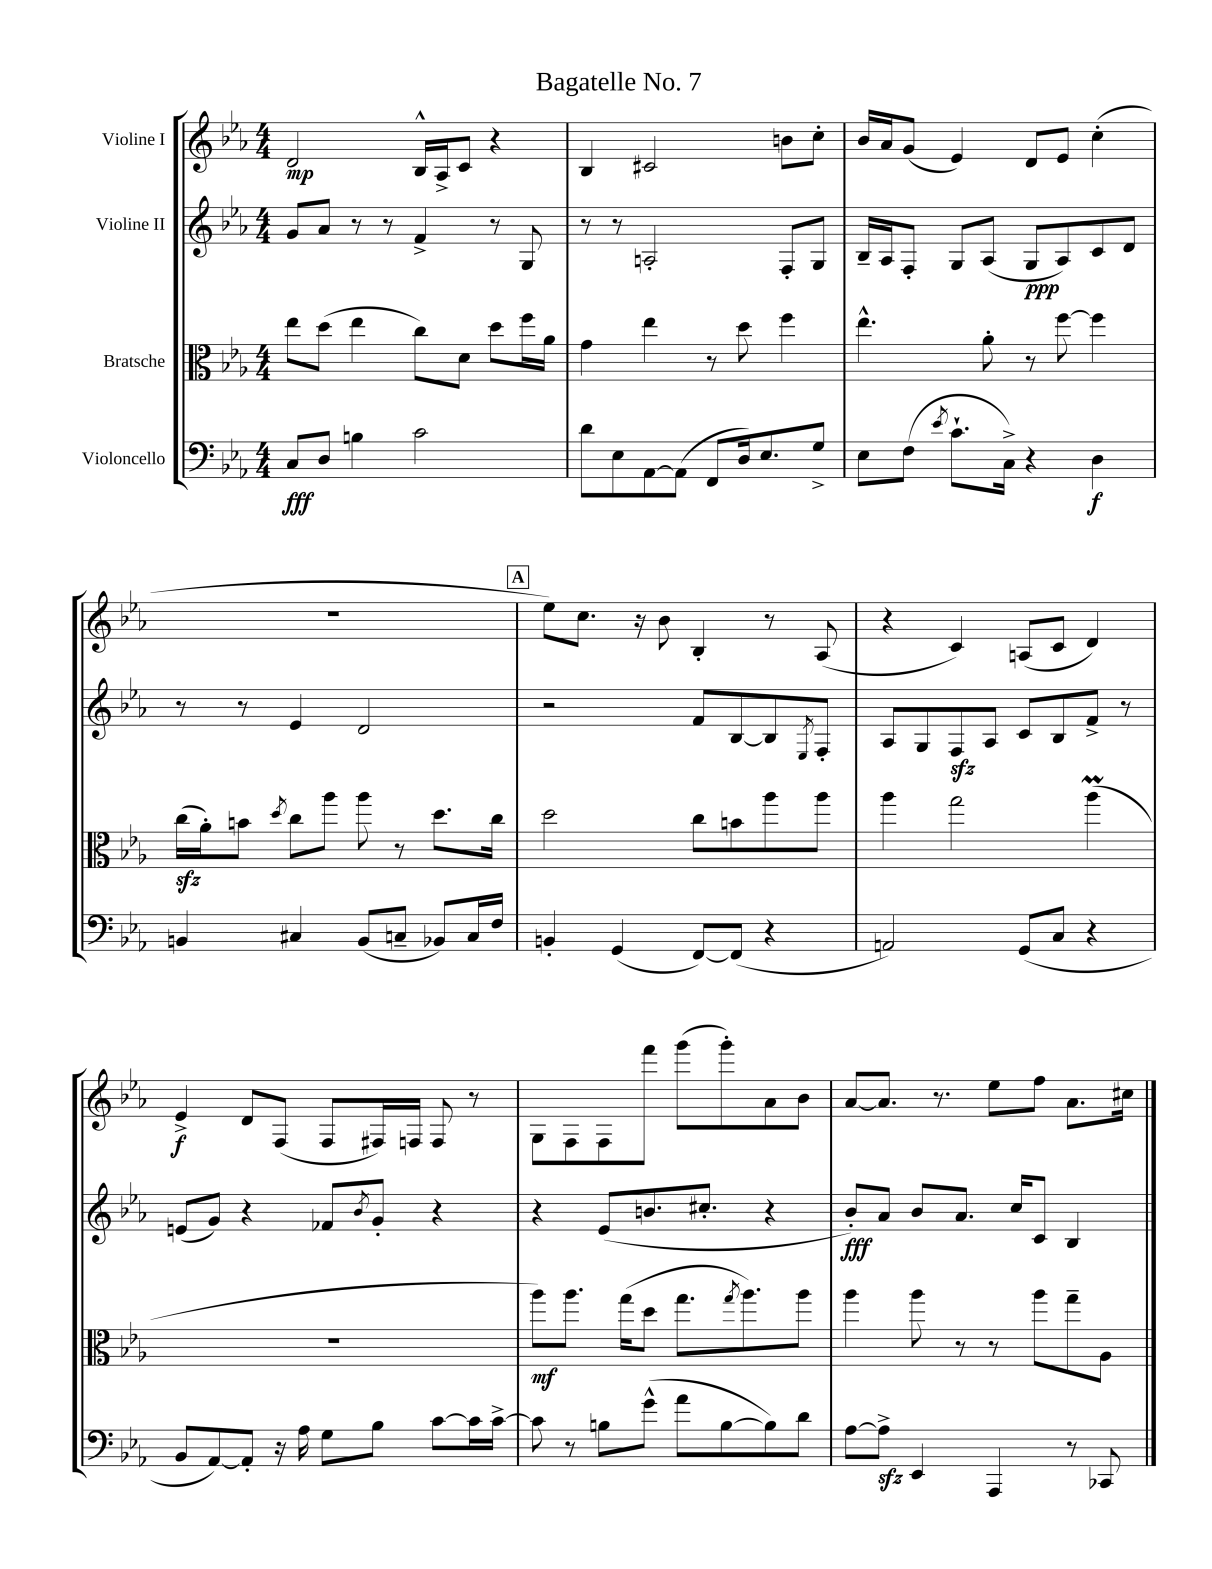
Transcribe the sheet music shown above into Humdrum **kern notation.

**kern	**dynam	**kern	**dynam	**kern	**dynam	**kern	**dynam
*part4	*part4	*part3	*part3	*part2	*part2	*part1	*part1
*staff4	*staff4	*staff3	*staff3	*staff2	*staff2	*staff1	*staff1
*I"Violoncello	*	*I"Bratsche	*	*I"Violine II	*	*I"Violine I	*
*clefF4	*	*clefC3	*	*clefG2	*	*clefG2	*
*k[b-e-a-]	*	*k[b-e-a-]	*	*k[b-e-a-]	*	*k[b-e-a-]	*
*M4/4	*	*M4/4	*	*M4/4	*	*M4/4	*
=1	=1	=1	=1	=1	=1	=1	=1
8C/L	fff	8ee-\L	.	8g/L	.	2d/	mp
8D/J	.	(8dd\J	.	8a-/J	.	.	.
4Bn\	.	4ee-\	.	8r	.	.	.
.	.	.	.	8r	.	.	.
2c\	.	8cc\L)	.	4f^/	.	16B-^^/LL	.
.	.	.	.	.	.	16A-^/J	.
.	.	8d\J	.	.	.	8c/J	.
.	.	8dd\L	.	8r	.	4r	.
.	.	16ff\L	.	8G/	.	.	.
.	.	16a-\JJ	.	.	.	.	.
=2	=2	=2	=2	=2	=2	=2	=2
8d\L	.	4g\	.	8r	.	4B-/	.
8E-\	.	.	.	8r	.	.	.
[8AA-\	.	4ee-\	.	2An'/	.	2c#X/	.
(8AA-\J]	.	.	.	.	.	.	.
8FF/L	.	8r	.	.	.	.	.
16D/k)	.	8dd\	.	.	.	.	.
8.E-/	.	.	.	.	.	.	.
.	.	4ff\	.	8F'/L	.	8bn\L	.
8G^/J	.	.	.	8G/J	.	8cc'\J	.
=3	=3	=3	=3	=3	=3	=3	=3
8E-\L	.	4.ee-^^\	.	16B-~/LL	.	16b-/LL	.
.	.	.	.	16A-/J	.	16a-/J	.
(8F\J	.	.	.	8F'/J	.	(8g/J	.
8qe-/	.	.	.	.	.	.	.
8.c`\L	.	.	.	8G/L	.	4e-/)	.
.	.	8a-'\	.	(8A-/J	.	.	.
16C^\Jk)	.	.	.	.	.	.	.
4r	.	8r	.	8G/L	ppp	8d/L	.
.	.	[8ff\	.	8A-/)	.	8e-/J	.
4D\	f	4ff\]	.	8c/	.	(4cc'\	.
.	.	.	.	8d/J	.	.	.
!!LO:LB:g=z
=4	=4	=4	=4	=4	=4	=4	=4
4BBn/	.	(16cczz\LL	.	8r	.	1r	.
.	.	16a-'\J)	.	.	.	.	.
.	.	8bn\J	.	8r	.	.	.
.	.	8qdd/	.	.	.	.	.
4C#X/	.	8cc\L	.	4e-/	.	.	.
.	.	8aa-\J	.	.	.	.	.
(8BB/L	.	8aa-\	.	2d/	.	.	.
8Cn~/J	.	8r	.	.	.	.	.
8BB-X/L)	.	8.dd\L	.	.	.	.	.
16C/L	.	.	.	.	.	.	.
16F/JJ	.	16cc\Jk	.	.	.	.	.
!!LO:REH:place=s1:t=A
=5	=5	=5	=5	=5	=5	=5	=5
4BBn'/	.	2dd\	.	2r	.	8ee-\L)	.
.	.	.	.	.	.	8.cc\J	.
(4GG/	.	.	.	.	.	.	.
.	.	.	.	.	.	16r	.
.	.	.	.	.	.	8b-\	.
[8FF/L)	.	8cc\L	.	8f/L	.	4B-'/	.
(8FF/J]	.	8bn\	.	[8B-/	.	.	.
4r	.	8aa-\	.	8B-/]	.	8r	.
.	.	.	.	8qE-/	.	.	.
.	.	8aa-\J	.	8F'/J	.	(8A-/	.
=6	=6	=6	=6	=6	=6	=6	=6
2AAn/)	.	4aa-\	.	8A-/L	.	4r	.
.	.	.	.	8G/	.	.	.
.	.	2gg\	.	8Fzz/	.	4c/)	.
.	.	.	.	8A-/J	.	.	.
(8GG/L	.	.	.	8c/L	.	(8An/L	.
8C/J	.	.	.	8B-/	.	8c/J	.
4r	.	(4aa-M\	.	8f^/J	.	4d/)	.
.	.	.	.	8r	.	.	.
!!LO:LB:g=z
=7	=7	=7	=7	=7	=7	=7	=7
8BB-/L	.	1r	.	(8en/L	.	4e-^/	f
[8AA-/)	.	.	.	8g/J)	.	.	.
8AA-'/J]	.	.	.	4r	.	8d/L	.
16r	.	.	.	.	.	(8F/J	.
16A-\	.	.	.	.	.	.	.
8G\L	.	.	.	8f-X/L	.	8F/L	.
.	.	.	.	8qb-/	.	.	.
8B-\J	.	.	.	8g'/J	.	16F#X/L)	.
.	.	.	.	.	.	16Fn/JJ	.
[8c\L	.	.	.	4r	.	8F/	.
16c\L]	.	.	.	.	.	8r	.
[16c^\JJ	.	.	.	.	.	.	.
=8	=8	=8	=8	=8	=8	=8	=8
8c\]	.	8aa-\L)	mf	4r	.	8G\L	.
8r	.	8.aa-\J	.	.	.	8F\	.
8Bn\L	.	.	.	(8e-/L	.	8F\	.
.	.	(16gg\KL	.	.	.	.	.
(8g^^\J	.	8dd\J	.	8.bn/	.	8fff\J	.
8a-\L	.	8.gg\L	.	.	.	(8ggg\L	.
.	.	.	.	8.cc#X'/J	.	.	.
[8B\	.	.	.	.	.	8ggg'\)	.
.	.	8qgg/	.	.	.	.	.
.	.	8.aa-\)	.	.	.	.	.
8B\])	.	.	.	4r	.	8a-\	.
8d\J	.	8aa-\J	.	.	.	8b-\J	.
=9	=9	=9	=9	=9	=9	=9	=9
[8A-\L	.	4aa-\	.	8b-'/L)	fff	[8a-/L	.
8A-zz^\J]	.	.	.	8a-/J	.	8.a-/J]	.
4EE-/	.	8aa-\	.	8b-/L	.	.	.
.	.	.	.	.	.	8.r	.
.	.	8r	.	8.a-/J	.	.	.
4AAA-/	.	8r	.	.	.	8ee-\L	.
.	.	.	.	16cc/KL	.	.	.
.	.	8aa-\L	.	8c/J	.	8ff\J	.
8r	.	8gg~\	.	4B-/	.	8.a-\L	.
8CC-X/	.	8A-\J	.	.	.	.	.
.	.	.	.	.	.	16cc#X\Jk	.
==	==	==	==	==	==	==	==
*-	*-	*-	*-	*-	*-	*-	*-
